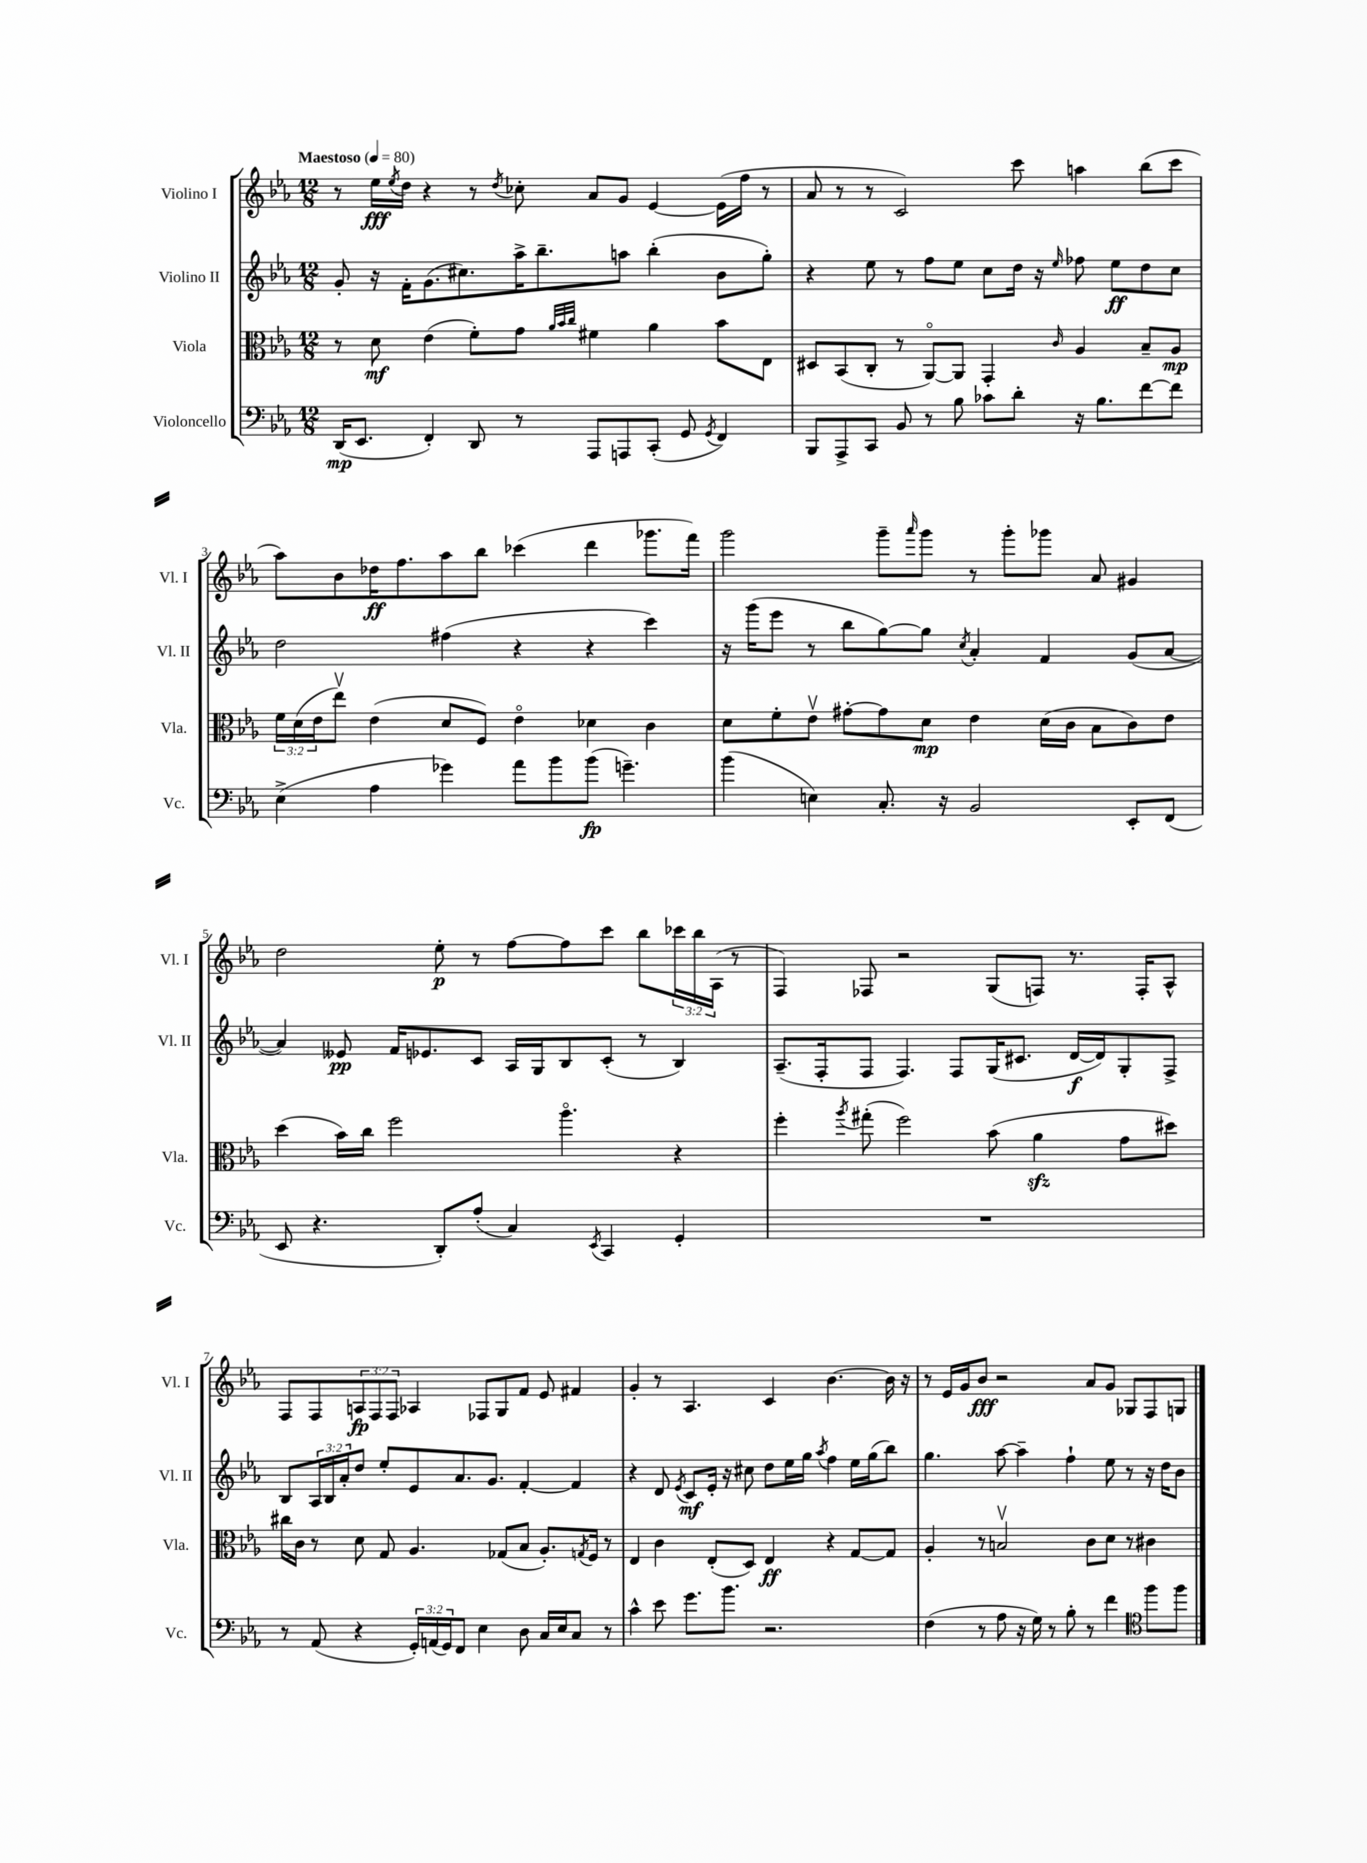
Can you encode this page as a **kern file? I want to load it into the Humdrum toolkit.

**kern	**dynam	**kern	**dynam	**kern	**dynam	**kern	**dynam
*part4	*part4	*part3	*part3	*part2	*part2	*part1	*part1
*staff4	*staff4	*staff3	*staff3	*staff2	*staff2	*staff1	*staff1
*I"Violoncello	*	*I"Viola	*	*I"Violino II	*	*I"Violino I	*
*I'Vc.	*	*I'Vla.	*	*I'Vl. II	*	*I'Vl. I	*
*clefF4	*	*clefC3	*	*clefG2	*	*clefG2	*
*k[b-e-a-]	*	*k[b-e-a-]	*	*k[b-e-a-]	*	*k[b-e-a-]	*
*M12/8	*	*M12/8	*	*M12/8	*	*M12/8	*
*MM80	*	*MM80	*	*MM80	*	*MM80	*
=1	=1	=1	=1	=1	=1	=1	=1
!	!	!	!	!	!	!LO:TX:a:B:t=Maestoso	!
(16DD/KL	mp	8r	.	8g'/	.	8r	.
8.EE-/J	.	.	.	.	.	.	.
.	.	8d\	mf	16r	.	16ee-\LL	fff
.	.	.	.	.	.	8qee-/	.
.	.	.	.	16f'\KL	.	16dd\JJ	.
4FF'/)	.	(4e-\	.	(8.g\	.	4r	.
.	.	.	.	8.cc#X\)	.	.	.
8DD/	.	8f'\L)	.	.	.	8r	.
.	.	.	.	.	.	8qdd/	.
8r	.	8g\J	.	16aa-^\K	.	8cc-X'\	.
.	.	.	.	8.bb-~\	.	.	.
.	.	32qqa-/LLL	.	.	.	.	.
.	.	32qqb-/	.	.	.	.	.
.	.	32qqcc/JJJ	.	.	.	.	.
8AAA-/L	.	4f#X\	.	.	.	8a-/L	.
8AAAn/	.	.	.	8aan\J	.	8g/J	.
(8CC'/J	.	4a-\	.	(4bb-'\	.	[4e-/	.
8GG/	.	.	.	.	.	.	.
8qGG/	.	.	.	.	.	.	.
4FF/)	.	8b-\L	.	8b-\L	.	(16e-\LL]	.
.	.	.	.	.	.	16ff\JJ	.
.	.	8E-\J	.	8gg'\J)	.	8r	.
=2	=2	=2	=2	=2	=2	=2	=2
8BBB-/L	.	8D#X/L	.	4r	.	8a-/	.
8AAA-^/	.	(8BB-/	.	.	.	8r	.
8CC/J	.	8C'/J	.	8ee-\	.	8r	.
8BB-/	.	8r	.	8r	.	2c/)	.
8r	.	[8AA-/L)	.	8ff\L	.	.	.
8B-\	.	8AA-/J]	.	8ee-\J	.	.	.
8c-X\L	.	4GG'/	.	8cc\L	.	.	.
8d'\J	.	.	.	16dd\Jk	.	8ccc\	.
.	.	.	.	16r	.	.	.
.	.	16qqc/	.	16qqee-/	.	.	.
16r	.	4A-/	.	8ff-X\	.	4aan\	.
8.B-\L	.	.	.	.	.	.	.
.	.	.	.	8ee-\L	ff	.	.
[8f\	.	8B-~/L	.	8dd\	.	(8bb-\L	.
8f\J]	.	8A-/J	mp	8cc\J	.	8ccc\J	.
!!LO:LB:g=z
=3	=3	=3	=3	=3	=3	=3	=3
(4E-^\	.	24f\LL	.	2dd\	.	8aa-\L)	.
.	.	(24d\	.	.	.	.	.
.	.	24e-\J	.	.	.	.	.
.	.	8ee-v\J)	.	.	.	8b-\	.
4A-\	.	(4e-\	.	.	.	16dd-X\K	ff
.	.	.	.	.	.	8.ff\	.
4g-X\)	.	8d/L	.	(4ff#X\	.	8aa-\	.
.	.	8F/J)	.	.	.	8bb-\J	.
8a-\L	.	4e-\	.	4r	.	(4ccc-X\	.
8b-\	.	.	.	.	.	.	.
(8b-\J	fp	4d-X\	.	4r	.	4ddd\	.
4.gn~\)	.	.	.	.	.	.	.
.	.	4c\	.	4ccc\)	.	8.ggg-X\L	.
.	.	.	.	.	.	16fff\Jk)	.
=4	=4	=4	=4	=4	=4	=4	=4
(4b-\	.	8d\L	.	16r	.	2ggg\	.
.	.	.	.	(16ggg\KL	.	.	.
.	.	8f'\	.	8eee-\J	.	.	.
4En\)	.	8e-v\J	.	8r	.	.	.
.	.	[8g#X'\L	.	8bb-\L	.	.	.
8.C'/	.	8g#\]	.	[8gg\)	.	8ggg~\L	.
.	.	.	.	.	.	16qqaaa-/	.
.	.	8d\J	mp	8gg\J]	.	8ggg\J	.
16r	.	.	.	.	.	.	.
.	.	.	.	8qcc/	.	.	.
2BB-/	.	4e-\	.	4a-'/	.	8r	.
.	.	.	.	.	.	8ggg'\L	.
.	.	(16d\LL	.	4f/	.	8ggg-X\J	.
.	.	16c\JJ	.	.	.	.	.
.	.	8B-\L	.	.	.	8a-/	.
8EE-'/L	.	8c\)	.	(8g/L	.	4g#X/	.
(8FF/J	.	8e-\J	.	[8a-/J	.	.	.
!!LO:LB:g=z
=5	=5	=5	=5	=5	=5	=5	=5
8EE-/	.	(4dd\	.	4a-/])	.	2dd\	.
4.r	.	.	.	.	.	.	.
.	.	16b-\LL)	.	8e--X/	pp	.	.
.	.	16cc\JJ	.	.	.	.	.
.	.	2ff\	.	16f/KL	.	.	.
.	.	.	.	8.e-X/	.	.	.
8DD'/L)	.	.	.	.	.	8ee-'\	p
(8A-'/J	.	.	.	8c/J	.	8r	.
4C/)	.	.	.	16A-/LL	.	[8ff\L	.
.	.	.	.	16G/J	.	.	.
.	.	4.aa-\	.	8B-/	.	8ff\]	.
8qEE-/	.	.	.	.	.	.	.
4CC/	.	.	.	(8c'/J	.	8ccc\J	.
.	.	.	.	8r	.	8bb-\L	.
4GG'/	.	4r	.	4B-/)	.	24ccc-X\L	.
.	.	.	.	.	.	24bb-\	.
.	.	.	.	.	.	(24A-\JJ	.
.	.	.	.	.	.	8r	.
=6	=6	=6	=6	=6	=6	=6	=6
1.r	.	4ff'\	.	(8.A-~/L	.	4F/)	.
.	.	.	.	16F'/k	.	.	.
.	.	8qaa-/	.	.	.	.	.
.	.	(8gg#X'\	.	8F/J	.	8F-X/	.
.	.	2ff\)	.	4.F/)	.	2r	.
.	.	.	.	8F/L	.	.	.
.	.	(8b-\	.	(16G/K	.	(8G/L	.
.	.	.	.	8.c#X/J	.	.	.
.	.	4a-zz\	.	.	.	8Fn/J)	.
.	.	.	.	[16d/LL	f	8.r	.
.	.	.	.	16d/J])	.	.	.
.	.	8g\L	.	8G'/	.	.	.
.	.	.	.	.	.	16F'/KL	.
.	.	8dd#X\J)	.	8F^/J	.	8A-^^/J	.
!!LO:LB:g=z
=7	=7	=7	=7	=7	=7	=7	=7
8r	.	16cc#X\LL	.	8B-/L	.	8F/L	.
.	.	16c\JJ	.	.	.	.	.
(8AA-/	.	8r	.	24A-/L	.	8F/	.
.	.	.	.	24B-/	.	.	.
.	.	.	.	24a-'/J	.	.	.
4r	.	8d\	.	8dd/J	.	12An/	fp
.	.	.	.	.	.	12F/	.
.	.	8G/	.	8ee-'/L	.	.	.
.	.	.	.	.	.	12F/J	.
24GG'/LL)	.	4.A-/	.	8e-/	.	4A-X/	.
(24AAn/	.	.	.	.	.	.	.
24GG/J)	.	.	.	.	.	.	.
8FF/J	.	.	.	8.a-/	.	.	.
4E-\	.	.	.	.	.	8F-X/L	.
.	.	.	.	8.g/J	.	.	.
.	.	(8G-X/L	.	.	.	8G/	.
8D\	.	8B-/J	.	[4f'/	.	8f/J	.
16C/LL	.	8.A-'/L)	.	.	.	8e-/	.
16E-/J	.	.	.	.	.	.	.
8C/J	.	.	.	4f/]	.	4f#X/	.
.	.	8qGn/	.	.	.	.	.
.	.	16F/Jk	.	.	.	.	.
8r	.	8r	.	.	.	.	.
=8	=8	=8	=8	=8	=8	=8	=8
4c^^\	.	4E-/	.	4r	.	4g'/	.
8e-\	.	4c\	.	8d/	.	8r	.
.	.	.	.	8qe-/	.	.	.
8.g\L	.	.	.	8c/L	mf	4.A-/	.
.	.	(8E-'/L	.	16e-'/Jk	.	.	.
8.b-\J	.	.	.	16r	.	.	.
.	.	8D/J)	.	8cc#X\	.	.	.
2.r	.	4E-/	ff	8dd\L	.	4c/	.
.	.	.	.	16ee-\L	.	.	.
.	.	.	.	16gg\JJ	.	.	.
.	.	.	.	8qaa-/	.	.	.
.	.	4r	.	4ff\	.	[4.b-\	.
.	.	[8G/L	.	16ee-\LL	.	.	.
.	.	.	.	(16gg\J	.	.	.
.	.	8G/J]	.	8bb-\J)	.	16b-\]	.
.	.	.	.	.	.	16r	.
=9	=9	=9	=9	=9	=9	=9	=9
(4F\	.	4A-'/	.	4.gg\	.	8r	.
.	.	.	.	.	.	16e-/LL	.
.	.	.	.	.	.	16g/J	.
8r	.	8r	.	.	.	8b-/J	fff
8A-\	.	2Bnv/	.	[8aa-\	.	2r	.
16r	.	.	.	4aa-~\]	.	.	.
16G\)	.	.	.	.	.	.	.
8r	.	.	.	.	.	.	.
8B-'\	.	.	.	4ff`\	.	.	.
8r	.	8c\L	.	.	.	8a-/L	.
4f\	.	8d\J	.	8ee-\	.	8g/J	.
.	.	8r	.	8r	.	8G-X/L	.
*clefC4	*	*	*	*	*	*	*
8ff\L	.	4c#X\	.	16r	.	8F/	.
.	.	.	.	16dd\KL	.	.	.
8ff\J	.	.	.	8b-\J	.	8Gn/J	.
==	==	==	==	==	==	==	==
*-	*-	*-	*-	*-	*-	*-	*-
